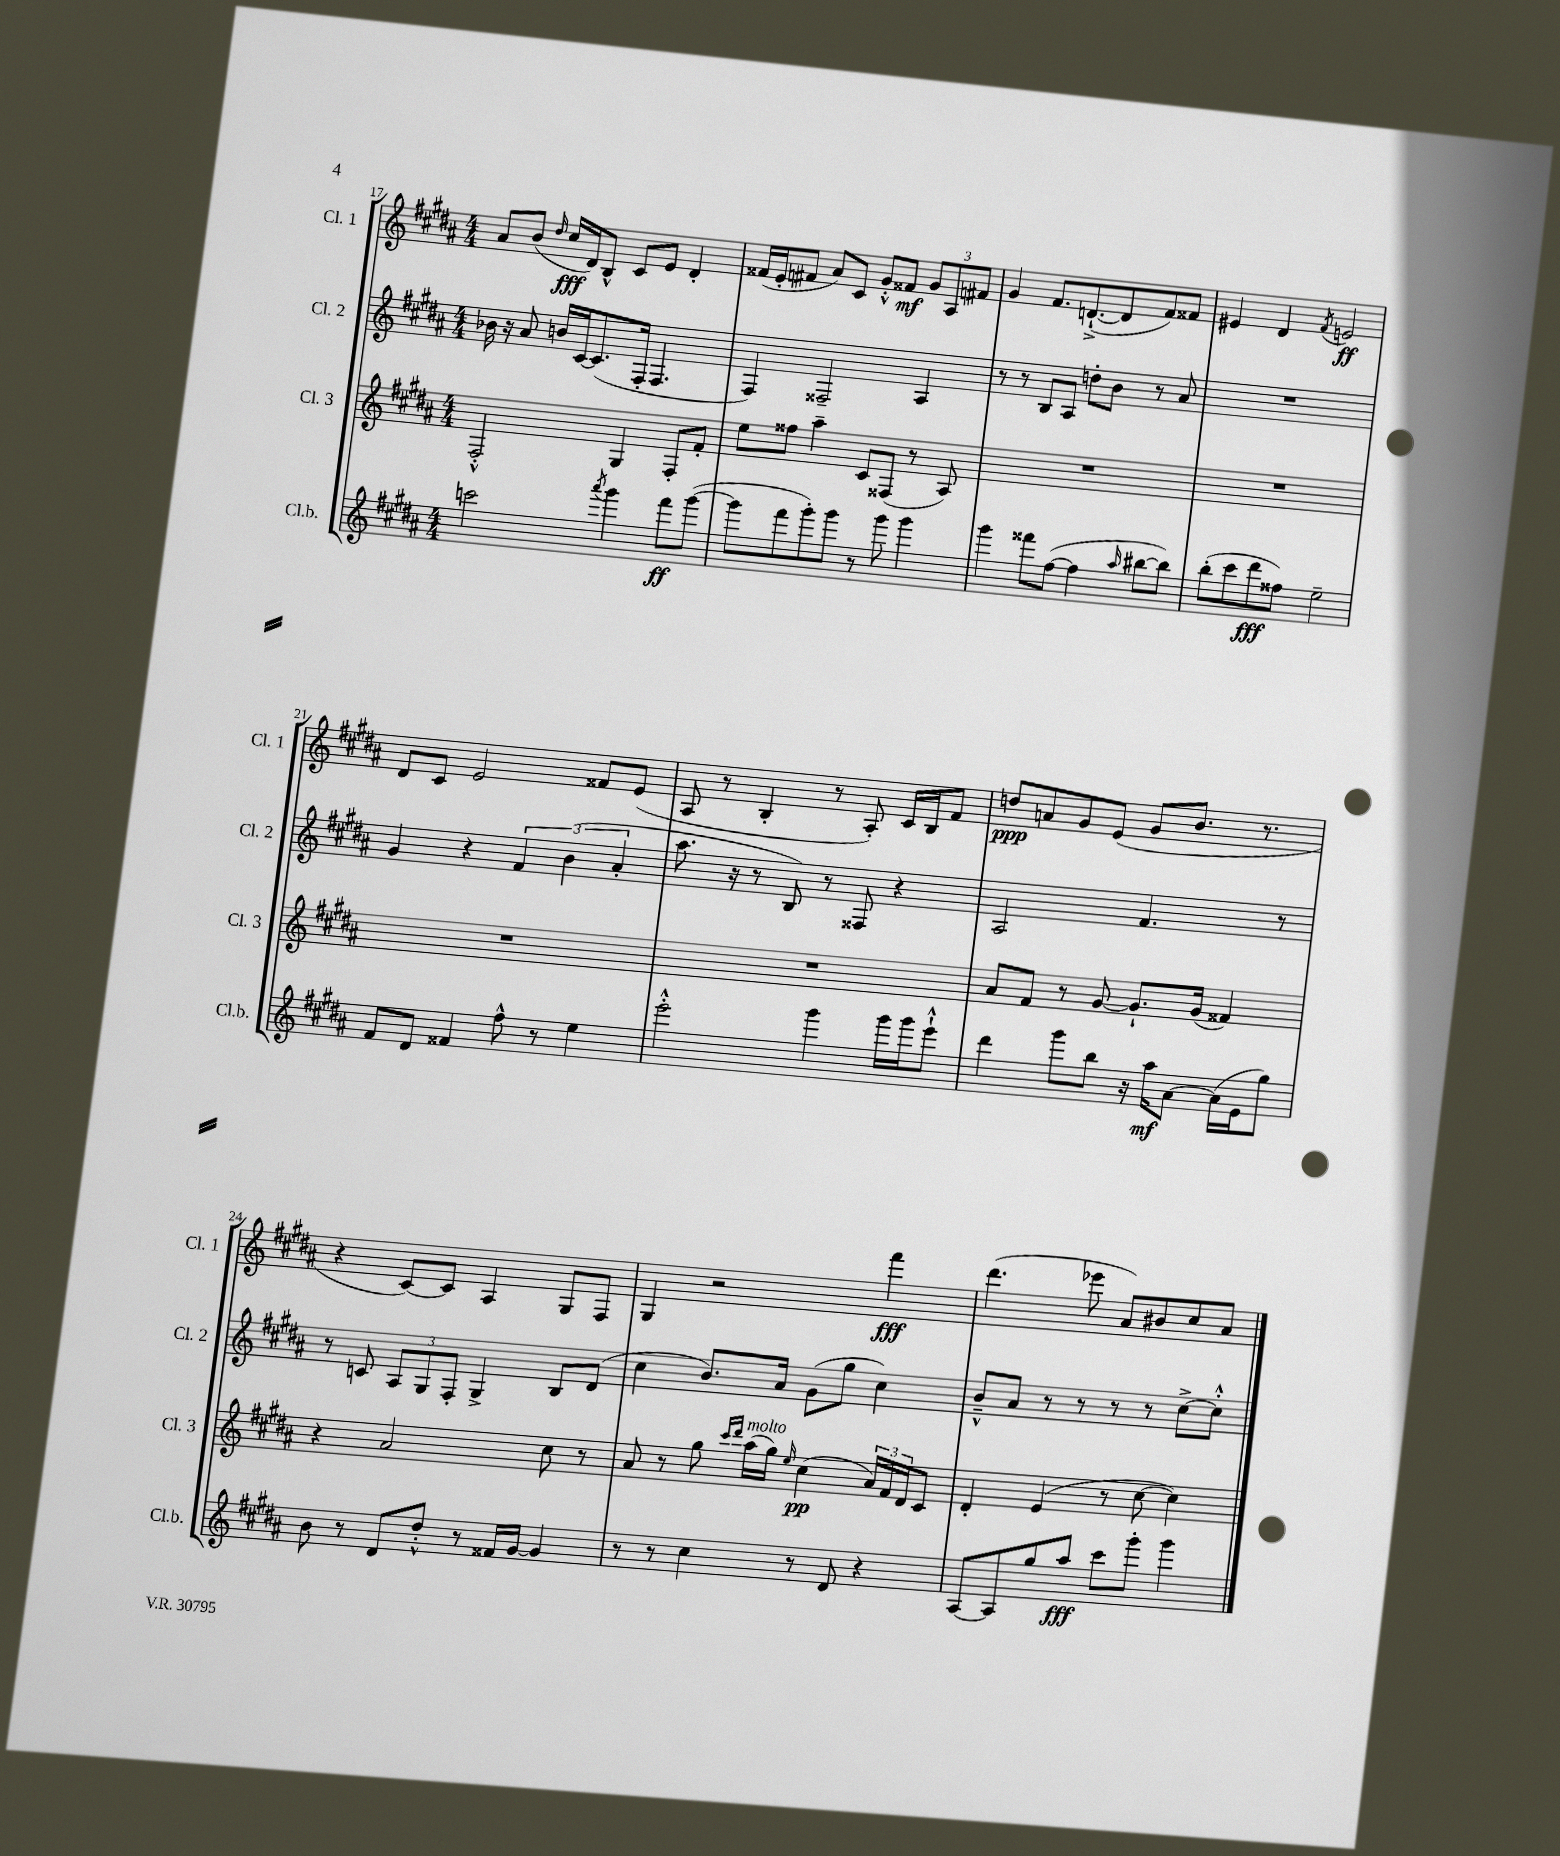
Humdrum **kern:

**kern	**dynam	**kern	**dynam	**kern	**kern	**dynam
*part4	*part4	*part3	*part3	*part2	*part1	*part1
*staff4	*staff4	*staff3	*staff3	*staff2	*staff1	*staff1
*I"Cl.b.	*	*I"Cl. 3	*	*I"Cl. 2	*I"Cl. 1	*
*I'Cl.b.	*	*I'Cl. 3	*	*I'Cl. 2	*I'Cl. 1	*
*clefG2	*	*clefG2	*	*clefG2	*clefG2	*
*k[f#c#g#d#a#]	*	*k[f#c#g#d#a#]	*	*k[f#c#g#d#a#]	*k[f#c#g#d#a#]	*
*M4/4	*	*M4/4	*	*M4/4	*M4/4	*
=17	=17	=17	=17	=17	=17	=17
2cccn\	.	2F#'^^/	.	16b-X\	8a#/L	.
.	.	.	.	16r	.	.
.	.	.	.	8a#/	(8b/J	.
.	.	.	.	.	16qqdd#/	.
.	.	.	.	16bn/LL	16cc#/LL	fff
.	.	.	.	[16c#/J	16d#/J)	.
.	.	.	.	(8.c#/]	8B^^/J	.
8qaaa#/	.	.	.	.	.	.
4ggg#\	.	4G#/	.	.	8c#/L	.
.	.	.	.	16F#'/Jk	.	.
.	.	.	.	4.F#/	8e/J	.
8fff#\L	ff	8F#'/L	.	.	4d#'/	.
([8ggg#\J	.	8f#'/J	.	.	.	.
=18	=18	=18	=18	=18	=18	=18
8ggg#\L]	.	8ee\L	.	4F#/)	(16f##X/LL	.
.	.	.	.	.	16e'/J	.
8fff#\	.	8ff##X\J	.	.	8f#X/J	.
8ggg#'\)	.	4aa#~\	.	2F##X~/	8a#/L)	.
8ggg#\J	.	.	.	.	8c#/J	.
8r	.	8c#/L	.	.	8g#'^^/L	.
8ggg#\	.	(8F##X/J	.	.	8f##X/J	mf
4ggg#\	.	8r	.	4A#/	12g#/L	.
.	.	.	.	.	12A#/	.
.	.	8A#/)	.	.	.	.
.	.	.	.	.	12f#X/J	.
=19	=19	=19	=19	=19	=19	=19
4ggg#\	.	1r	.	8r	4g#/	.
.	.	.	.	8r	.	.
8fff##X\L	.	.	.	8B/L	8.f#/L	.
([8ff#\J	.	.	.	8A#/J	.	.
.	.	.	.	.	([8.dn`^/	.
4ff#\]	.	.	.	8ddn'\L	.	.
.	.	.	.	8b\J	8d/]	.
16qqaa#/	.	.	.	.	.	.
[8bb#X\L	.	.	.	8r	8f#/)	.
8bb#\J])	.	.	.	8a#/	8f##X/J	.
=20	=20	=20	=20	=20	=20	=20
(8bb'\L	.	1r	.	1r	4e#X/	.
8ccc#\	.	.	.	.	.	.
8ddd#\	fff	.	.	.	4d#/	.
8ff##X\J)	.	.	.	.	.	.
.	.	.	.	.	8qf#/	.
2ee~\	.	.	.	.	2en/	ff
!!LO:LB:g=z
=21	=21	=21	=21	=21	=21	=21
8f#/L	.	1r	.	4g#/	8d#/L	.
8d#/J	.	.	.	.	8c#/J	.
4f##X/	.	.	.	4r	2e/	.
8ff#^^\	.	.	.	6f#/	.	.
8r	.	.	.	.	.	.
.	.	.	.	(6b\	.	.
4ee\	.	.	.	.	8f##X/L	.
.	.	.	.	6a#'/	.	.
.	.	.	.	.	(8e/J	.
=22	=22	=22	=22	=22	=22	=22
2eee'^^\	.	1r	.	8.aa#\	8A#/	.
.	.	.	.	.	8r	.
.	.	.	.	16r	.	.
.	.	.	.	8r	4B'/	.
.	.	.	.	8B/)	.	.
4ggg#\	.	.	.	8r	8r	.
.	.	.	.	8F##X/	8A#'/)	.
16ggg#\LL	.	.	.	4r	16c#/LL	.
16ggg#\J	.	.	.	.	16B/J	.
8eee`^^\J	.	.	.	.	8f#/J	.
=23	=23	=23	=23	=23	=23	=23
4ddd#\	.	8a#/L	.	2A#/	8ddn/L	ppp
.	.	8f#/J	.	.	8an/	.
8ggg#\L	.	8r	.	.	8g#/	.
8bb\J	.	[8g#/	.	.	(8e/J	.
16r	.	8.g#`/L]	.	4.f#/	8g#/L	.
16aa#\KL	mf	.	.	.	.	.
[8a#\J	.	.	.	.	8.b/J	.
.	.	(16g#/Jk	.	.	.	.
(16a#\LL]	.	4f##X/)	.	.	.	.
16e\J	.	.	.	.	8.r	.
8gg#\J)	.	.	.	8r	.	.
!!LO:LB:g=z
=24	=24	=24	=24	=24	=24	=24
8b\	.	4r	.	8r	4r	.
8r	.	.	.	8cn/	.	.
8d#/L	.	2a#/	.	12A#/L	[8c#/L)	.
.	.	.	.	12G#/	.	.
8dd#'^^/J	.	.	.	.	8c#/J]	.
.	.	.	.	12F#'/J	.	.
8r	.	.	.	4G#^/	4A#/	.
16f##X/LL	.	.	.	.	.	.
[16g#/JJ	.	.	.	.	.	.
4g#/]	.	8cc#\	.	8B/L	8G#/L	.
.	.	8r	.	(8d#/J	8F#/J	.
=25	=25	=25	=25	=25	=25	=25
8r	.	8a#/	.	4cc#\	4G#/	.
8r	.	8r	.	.	.	.
4cc#\	.	8gg#\	.	8.b/L)	2r	.
.	.	16qqccc#/LL	.	.	.	.
.	.	16qqddd#/JJ	.	.	.	.
!	!	!LO:TX:a:i:t=molto	!	!	!	!
.	.	(16aa#\LL	.	.	.	.
.	.	16gg#\JJ)	.	16a#/Jk	.	.
.	.	16qqee/	.	.	.	.
8r	.	(4cc#\	pp	(8g#\L	.	.
8d#/	.	.	.	8gg#\J	.	.
4r	.	24a#/LL)	.	4cc#\)	4fff#\	fff
.	.	24f#/	.	.	.	.
.	.	24d#/J	.	.	.	.
.	.	8c#/J	.	.	.	.
=26	=26	=26	=26	=26	=26	=26
[8A#/L	.	4d#'/	.	8b~^^/L	(4.ddd#\	.
8A#/]	.	.	.	8a#/J	.	.
8gg#/	.	(4e/	.	8r	.	.
8aa#/J	fff	.	.	8r	8eee-X\	.
8ccc#\L	.	8r	.	8r	8a#/L)	.
8ggg#'\J	.	[8cc#\	.	8r	8b#X/	.
4ggg#\	.	4cc#\])	.	[8cc#^\L	8cc#/	.
.	.	.	.	8cc#'^^\J]	8a#/J	.
==	==	==	==	==	==	==
*-	*-	*-	*-	*-	*-	*-
